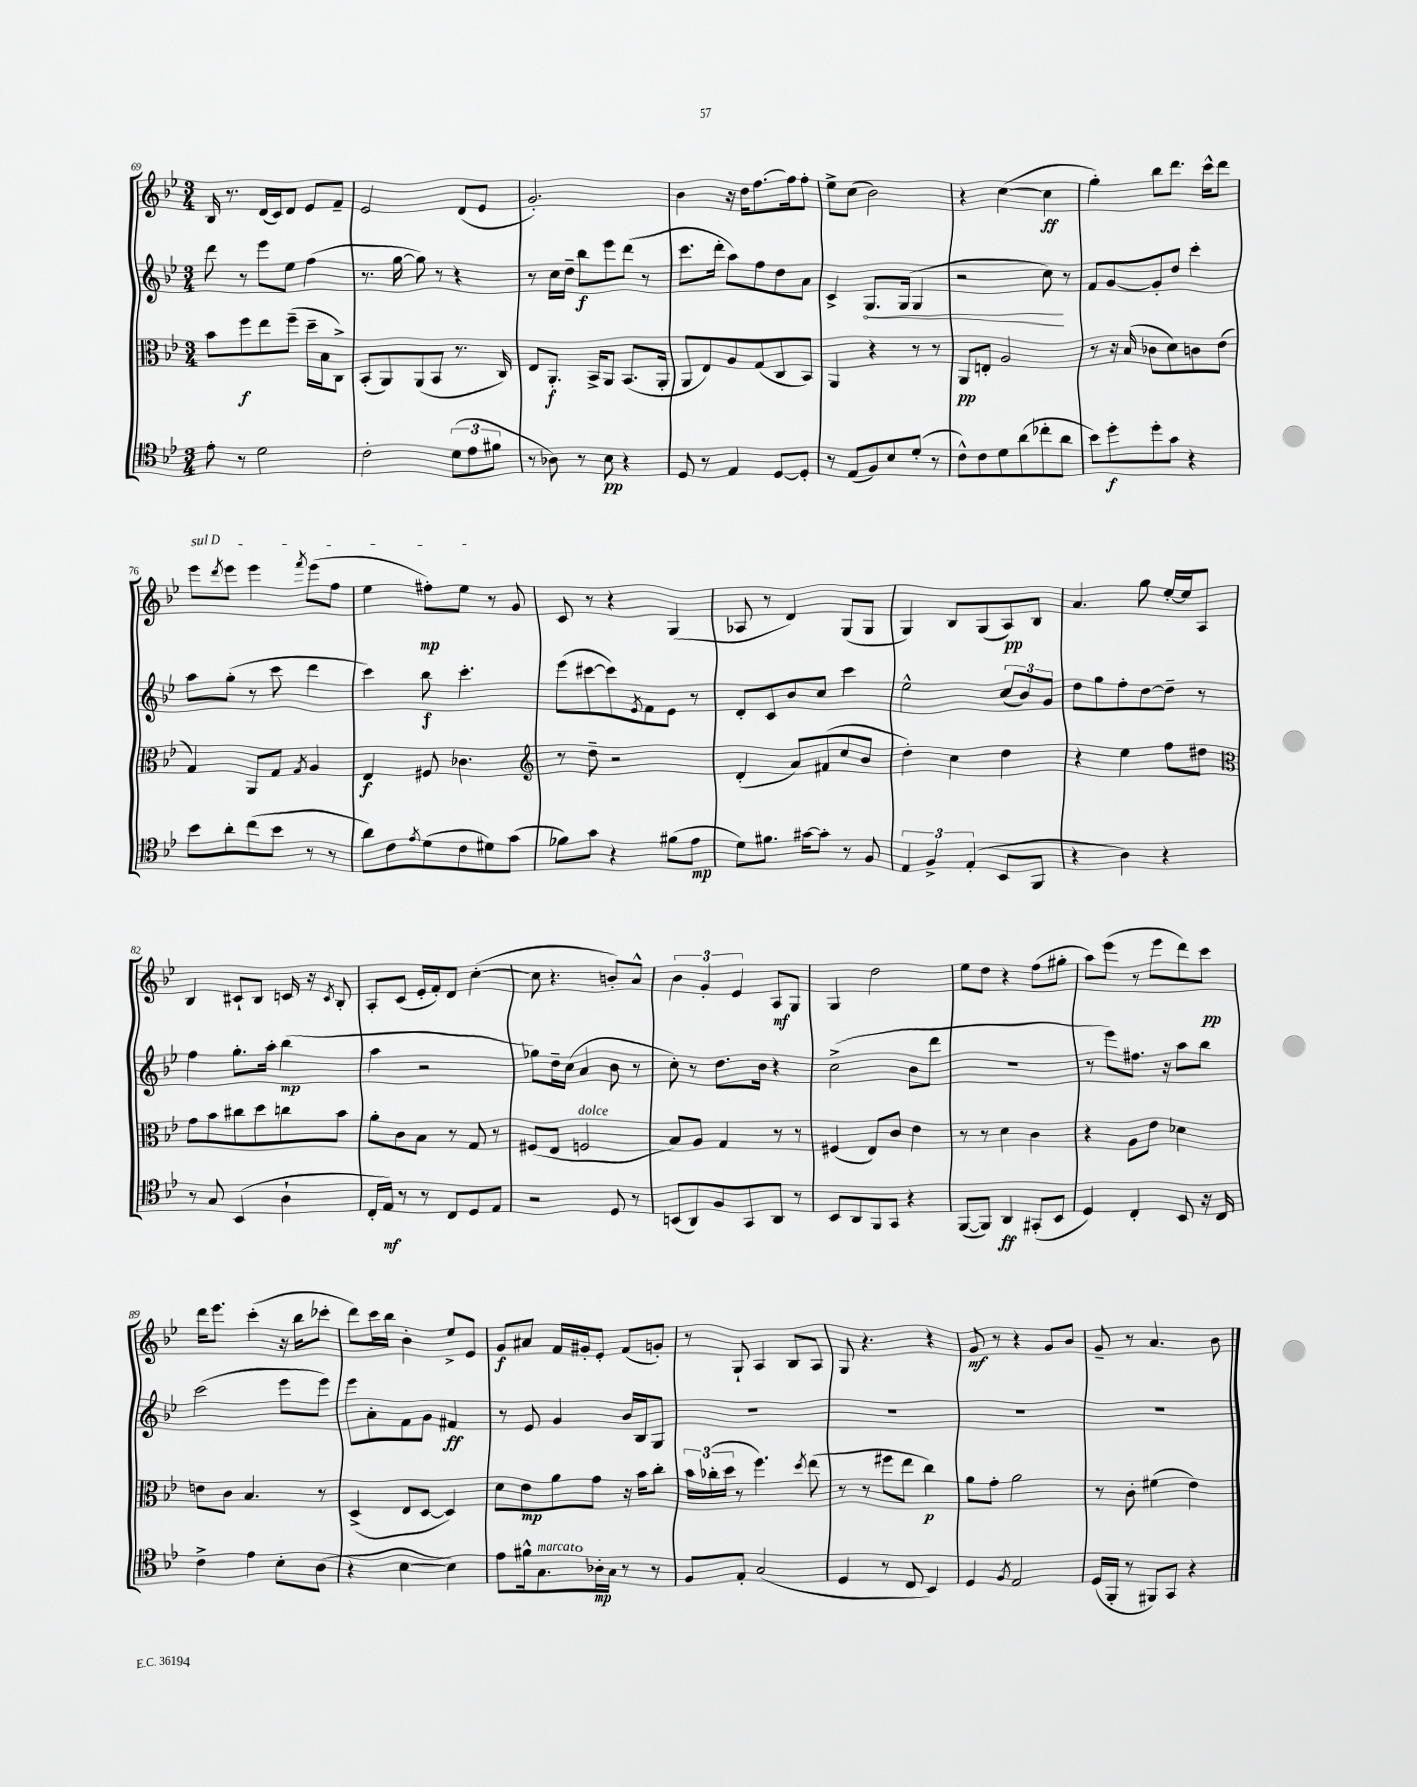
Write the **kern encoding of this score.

**kern	**dynam	**kern	**dynam	**kern	**dynam	**kern	**dynam
*part4	*part4	*part3	*part3	*part2	*part2	*part1	*part1
*staff4	*staff4	*staff3	*staff3	*staff2	*staff2	*staff1	*staff1
*clefC4	*	*clefC3	*	*clefG2	*	*clefG2	*
*k[b-e-]	*	*k[b-e-]	*	*k[b-e-]	*	*k[b-e-]	*
*M3/4	*	*M3/4	*	*M3/4	*	*M3/4	*
=69	=69	=69	=69	=69	=69	=69	=69
8e-'\	.	8b-\L	.	8ddd\	.	16B-/	.
.	.	.	.	.	.	8.r	.
8r	.	8ff\	f	8r	.	.	.
2d\	.	8ee-\	.	8eee-\L	.	(16d/LL	.
.	.	.	.	.	.	16c/J)	.
.	.	(8ff~\J	.	8ee-\J	.	8d/J	.
.	.	16dd~\LL	.	(4ff\	.	8e-/L	.
.	.	16B-\J	.	.	.	.	.
.	.	8C^\J)	.	.	.	8f~/J	.
=70	=70	=70	=70	=70	=70	=70	=70
2c'\	.	(8BB-'/L	.	8.r	.	2e-/	.
.	.	8AA/)	.	.	.	.	.
.	.	.	.	[16gg\	.	.	.
.	.	(8AA/	.	8gg\])	.	.	.
.	.	8BB-/J	.	8r	.	.	.
(12d\L	.	8.r	.	4r	.	(8d/L	.
12e-\	.	.	.	.	.	.	.
.	.	.	.	.	.	8e-/J	.
12f#X\J	.	.	.	.	.	.	.
.	.	16C/)	.	.	.	.	.
=71	=71	=71	=71	=71	=71	=71	=71
8r	.	8E-/L	.	8r	.	2.g'/)	.
8A-X\)	.	8.AA'/J	f	16cc\LL	.	.	.
.	.	.	.	16dd~\JJ	.	.	.
8r	.	.	.	8bb-\L	f	.	.
.	.	16BB-^/KL	.	.	.	.	.
8B-\	pp	8AA/J	.	8eee-\	.	.	.
4r	.	(8.BB-/L	.	(8ddd\J	.	.	.
.	.	.	.	8r	.	.	.
.	.	16AA'/Jk	.	.	.	.	.
=72	=72	=72	=72	=72	=72	=72	=72
8D/	.	8AA/L	.	8.ccc\L	.	4b-\	.
8r	.	8E-/)	.	.	.	.	.
.	.	.	.	16ddd'\Jk	.	.	.
4E-/	.	8A/	.	8aa\L)	.	16r	.
.	.	.	.	.	.	16dd\KL	.
.	.	(8G/	.	8ff\	.	[8.ff\	.
[8D/L	.	8C/	.	8dd\	.	.	.
.	.	.	.	.	.	16ff\k]	.
8D'/J]	.	8BB-/J)	.	8a\J	.	8ff'\J	.
=73	=73	=73	=73	=73	=73	=73	=73
8r	.	4AA/	.	4c^/	.	8ee-^\L	.
(8E-/L	.	.	.	.	.	(8cc\J	.
!	!	!	!	!	!LO:HP:b	!	!
8F/)	.	4r	.	8.G/L	<	2b-\)	.
8B-/	.	.	.	.	.	.	.
.	.	.	.	(16G/Jk	.	.	.
(8d'/J	.	8r	.	4G/	.	.	.
8r	.	8r	.	.	.	.	.
=74	=74	=74	=74	=74	=74	=74	=74
8c^^\L)	.	8AA/L	pp	2r	.	4r	.
8c\	.	8En'/J	.	.	.	.	.
8d\	.	2A/	.	.	.	([4cc\	.
(8a\	.	.	.	.	.	.	.
8cc-X'\	.	.	.	8cc\)	.	4cc\]	ff
8a\J	.	.	.	8r	[	.	.
=75	=75	=75	=75	=75	=75	=75	=75
8b-\L)	.	8r	.	8f/L	.	4gg'\)	.
8dd'\	f	16r	.	[8g/	.	.	.
.	.	(16B-/	.	.	.	.	.
8dd'\	.	8c-X\L	.	8g'/]	.	8bb-\L	.
8g\J	.	8d\)	.	8dd/J	.	8.ddd\J	.
4r	.	8cn\	.	4ccc'\	.	.	.
.	.	.	.	.	.	16ccc^^\KL	.
.	.	(8e-\J	.	.	.	8ddd\J	.
!!LO:LB:g=z
=76	=76	=76	=76	=76	=76	=76	=76
!	!	!	!	!	!	!LO:TX:a:i:t=sul D	!
8b-\L	.	4G/)	.	8aa\L	.	8eee-\L	.
.	.	.	.	.	.	8qddd/	.
8a'\	.	.	.	(8gg'\J	.	8eee-\J	.
(8cc\	.	8AA/L	.	8r	.	4eee-\	.
8b-\J	.	8G/J	.	8ccc\	.	.	.
.	.	8qG/	.	.	.	8qfff/	.
8r	.	4A/	.	4ddd\	.	(8eee-\L	.
8r	.	.	.	.	.	8ff\J	.
=77	=77	=77	=77	=77	=77	=77	=77
8a\L)	.	4E-/	f	4ccc\)	.	4ee-\	.
8c\	.	.	.	.	.	.	.
8qe-/	.	.	.	.	.	.	.
(8d\	.	8F#X/	.	8bb-\	f	8ff#X'\L)	mp
8c\	.	4.c-X\	.	4.ccc'\	.	8ee-\J	.
8d#X\)	.	.	.	.	.	8r	.
(8g\J	.	.	.	.	.	8g/	.
=78	=78	=78	=78	=78	=78	=78	=78
*	*	*clefG2	*	*	*	*	*
8f-X\L)	.	8r	.	(8eee-\L	.	8c/	.
8g\J	.	8dd~\	.	[8ccc#X\	.	8r	.
4r	.	2r	.	8ccc#\])	.	4r	.
.	.	.	.	8qe-/	.	.	.
.	.	.	.	8f\	.	.	.
(8f#X\L	.	.	.	8e-\J	.	(4G/	.
8e-\J	mp	.	.	8r	.	.	.
=79	=79	=79	=79	=79	=79	=79	=79
8d\L)	.	(4d'/	.	8d'/L	.	8A-X/	.
8.f#X\J	.	.	.	8c/	.	8r	.
.	.	8a/L)	.	8b-/	.	4d/)	.
[16g#X\KL	.	.	.	.	.	.	.
8g#'\J]	.	(8f#X/	.	8cc/J	.	.	.
8r	.	8cc/	.	4ccc\	.	(8G/L	.
8F/	.	8b-/J	.	.	.	8G/J	.
=80	=80	=80	=80	=80	=80	=80	=80
6E-/	.	4dd'\)	.	2ee-^^\	.	4G/)	.
6F^/	.	.	.	.	.	.	.
.	.	4cc\	.	.	.	8B-/L	.
(6E-'/	.	.	.	.	.	.	.
.	.	.	.	.	.	(8G/	.
8BB-/L	.	4dd\	.	(12cc/L	.	8A/)	pp
.	.	.	.	12b-/)	.	.	.
8FF/J	.	.	.	.	.	8B-/J	.
.	.	.	.	12g/J	.	.	.
=81	=81	=81	=81	=81	=81	=81	=81
4r	.	4r	.	8dd\L	.	4.a/	.
.	.	.	.	8gg\	.	.	.
4A\)	.	4ee-\	.	8ff'\	.	.	.
.	.	.	.	[8dd\	.	8gg\	.
4r	.	8ff\L	.	8dd~\J]	.	[16ee-'/LL	.
.	.	.	.	.	.	16ee-/J]	.
.	.	8dd#X\J	.	8r	.	8A/J	.
!!LO:LB:g=z
=82	=82	=82	=82	=82	=82	=82	=82
*	*	*clefC3	*	*	*	*	*
8r	.	8g\L	.	4ff\	.	4B-/	.
8G/	.	8b-\	.	.	.	.	.
(4BB-/	.	8cc#X\	.	8.gg'\L	.	8c#X`/L	.
.	.	8dd\	.	.	.	8B-/J	.
.	.	.	.	16aa'\Jk	.	.	.
4A`\	.	8ccn\	.	(4bb-\	mp	16cn/	.
.	.	.	.	.	.	16r	.
.	.	.	.	.	.	8qc/	.
.	.	8b-\J	.	.	.	8B-'/	.
=83	=83	=83	=83	=83	=83	=83	=83
16C'/LL	.	8a'\L	.	4aa\	.	8A'/L	.
16E-/JJ)	mf	.	.	.	.	.	.
8r	.	8c\	.	.	.	(8c/J	.
8r	.	8B-\J	.	2r	.	16e-'/LL	.
.	.	.	.	.	.	16f'/J)	.
8C/L	.	8r	.	.	.	8d/J	.
8D/	.	8G/	.	.	.	([4cc'\	.
8E-/J	.	8r	.	.	.	.	.
=84	=84	=84	=84	=84	=84	=84	=84
2r	.	(8F#X/L	.	8gg-X\L)	.	8cc\]	.
.	.	8E-/J	.	16dd~\L	.	4.r	.
.	.	.	.	(16cc\JJ	.	.	.
!	!	!LO:TX:a:i:t=dolce	!	!	!	!	!
.	.	2Fn/	.	4a/	.	.	.
8D/	.	.	.	8b-\	.	8bn'/L)	.
8r	.	.	.	8r	.	8a^^/J	.
=85	=85	=85	=85	=85	=85	=85	=85
(8BBn/L	.	8B-/L)	.	8cc'\)	.	6b-\	.
8AA/)	.	8A/J	.	8r	.	.	.
.	.	.	.	.	.	6g'/	.
8F/	.	4G/	.	8.dd\L	.	.	.
.	.	.	.	.	.	6e-/	.
8GG/	.	.	.	.	.	.	.
.	.	.	.	16b-\Jk	.	.	.
8AA/J	.	8r	.	4r	.	8A/L	mf
8r	.	8r	.	.	.	8G/J	.
=86	=86	=86	=86	=86	=86	=86	=86
8BB-/L	.	(4F#X/	.	(2cc^\	.	4G/	.
8AA/	.	.	.	.	.	.	.
8FF/	.	8E-/L)	.	.	.	2dd\	.
8GG/J	.	8c/J	.	.	.	.	.
4r	.	4e-\	.	8b-\L	.	.	.
.	.	.	.	8ddd\J	.	.	.
=87	=87	=87	=87	=87	=87	=87	=87
([8FF/L	.	8r	.	2.r	.	8ee-\L	.
8FF/J])	.	8r	.	.	.	8dd\J	.
4AA/	ff	4d\	.	.	.	4r	.
(8GG#X'/L	.	4c\	.	.	.	(8ff\L	.
8BB-/J	.	.	.	.	.	8gg#X'\J	.
=88	=88	=88	=88	=88	=88	=88	=88
4D/)	.	4r	.	8r	.	8aa\L)	.
.	.	.	.	8eee-\L)	.	(8eee-\J	.
4C'/	.	8A\L	.	8.ff#X\J	.	8r	.
.	.	8e-\J	.	.	.	8eee-\L	.
.	.	.	.	16r	.	.	.
8BB-/	.	4d-X\	.	8aa\L	.	8ddd\)	.
16r	.	.	.	8bb-\J	.	8ccc\J	pp
16C/	.	.	.	.	.	.	.
!!LO:LB:g=z
=89	=89	=89	=89	=89	=89	=89	=89
4c^\	.	8en\L	.	(2ccc\	.	16ddd\KL	.
.	.	.	.	.	.	8.eee-\J	.
.	.	8c\J	.	.	.	.	.
4e-\	.	4.B-/	.	.	.	(4ccc'\	.
8B-'\L	.	.	.	8eee-\L	.	16r	.
.	.	.	.	.	.	16bb-\KL	.
(8A\J	.	8r	.	8eee-\J)	.	8ccc-X'\J	.
=90	=90	=90	=90	=90	=90	=90	=90
4r	.	(4D^/	.	8eee-\L	.	8ddd\L)	.
.	.	.	.	8a'\	.	16ccc\L	.
.	.	.	.	.	.	16bb-\JJ	.
[4B-\	.	8E-/L	.	8f\	.	4b-'\	.
.	.	[8D/J	.	8g\J	.	.	.
4B-\])	.	4D/])	.	4f#X/	ff	8ee-^/L	.
.	.	.	.	.	.	8e-/J	.
=91	=91	=91	=91	=91	=91	=91	=91
8e-\L	.	8d\L	.	8r	.	8g/L	f
16f#X^^\k	.	8e-\	mp	8e-/	.	8a#X/J	.
!LO:TX:a:i:t=marcato	!	!	!	!	!	!	!
8.G\	.	.	.	.	.	.	.
.	.	8a\	.	4g/	.	16f/LL	.
.	.	.	.	.	.	16g#X'/J	.
16A-X'\L	mp	8g\J	.	.	.	8e-'/J	.
16G\JJ	.	.	.	.	.	.	.
8r	.	16r	.	16b-/LL	.	(8f/L	.
.	.	16b-\KL	.	16B-/J	.	.	.
8r	.	8cc'\J	.	8G/J	.	8gn'/J)	.
=92	=92	=92	=92	=92	=92	=92	=92
8F/L	.	24b-\LL	.	2.r	.	8r	.
.	.	(24cc-X'\	.	.	.	.	.
.	.	24dd\JJ	.	.	.	.	.
8E-'/J	.	8r	.	.	.	8G`/	.
(2G/	.	4.ff\)	.	.	.	4A/	.
.	.	.	.	.	.	8B-/L	.
.	.	8qdd/	.	.	.	.	.
.	.	(8ee-\	.	.	.	8A/J	.
=93	=93	=93	=93	=93	=93	=93	=93
4D/	.	8r	.	2.r	.	8G/	.
.	.	8r	.	.	.	4.r	.
8r	.	8ff#X\L	.	.	.	.	.
8C/	.	8ee-\J	.	.	.	.	.
4BB-/)	.	4cc\)	p	.	.	4r	.
=94	=94	=94	=94	=94	=94	=94	=94
4D/	.	8a\L	.	2.r	.	8g/	mf
.	.	8g'\J	.	.	.	8r	.
8qF/	.	.	.	.	.	.	.
2E-/	.	2a\	.	.	.	4r	.
.	.	.	.	.	.	8g/L	.
.	.	.	.	.	.	8b-/J	.
=95	=95	=95	=95	=95	=95	=95	=95
(16D/LL	.	8r	.	2.r	.	8g~/	.
16FF'/JJ	.	.	.	.	.	.	.
8r	.	8c'\	.	.	.	8r	.
8FF#X/L)	.	(4f#X\	.	.	.	4.a/	.
8GG/J	.	.	.	.	.	.	.
4r	.	4e-\)	.	.	.	.	.
.	.	.	.	.	.	8b-\	.
==	==	==	==	==	==	==	==
*-	*-	*-	*-	*-	*-	*-	*-
